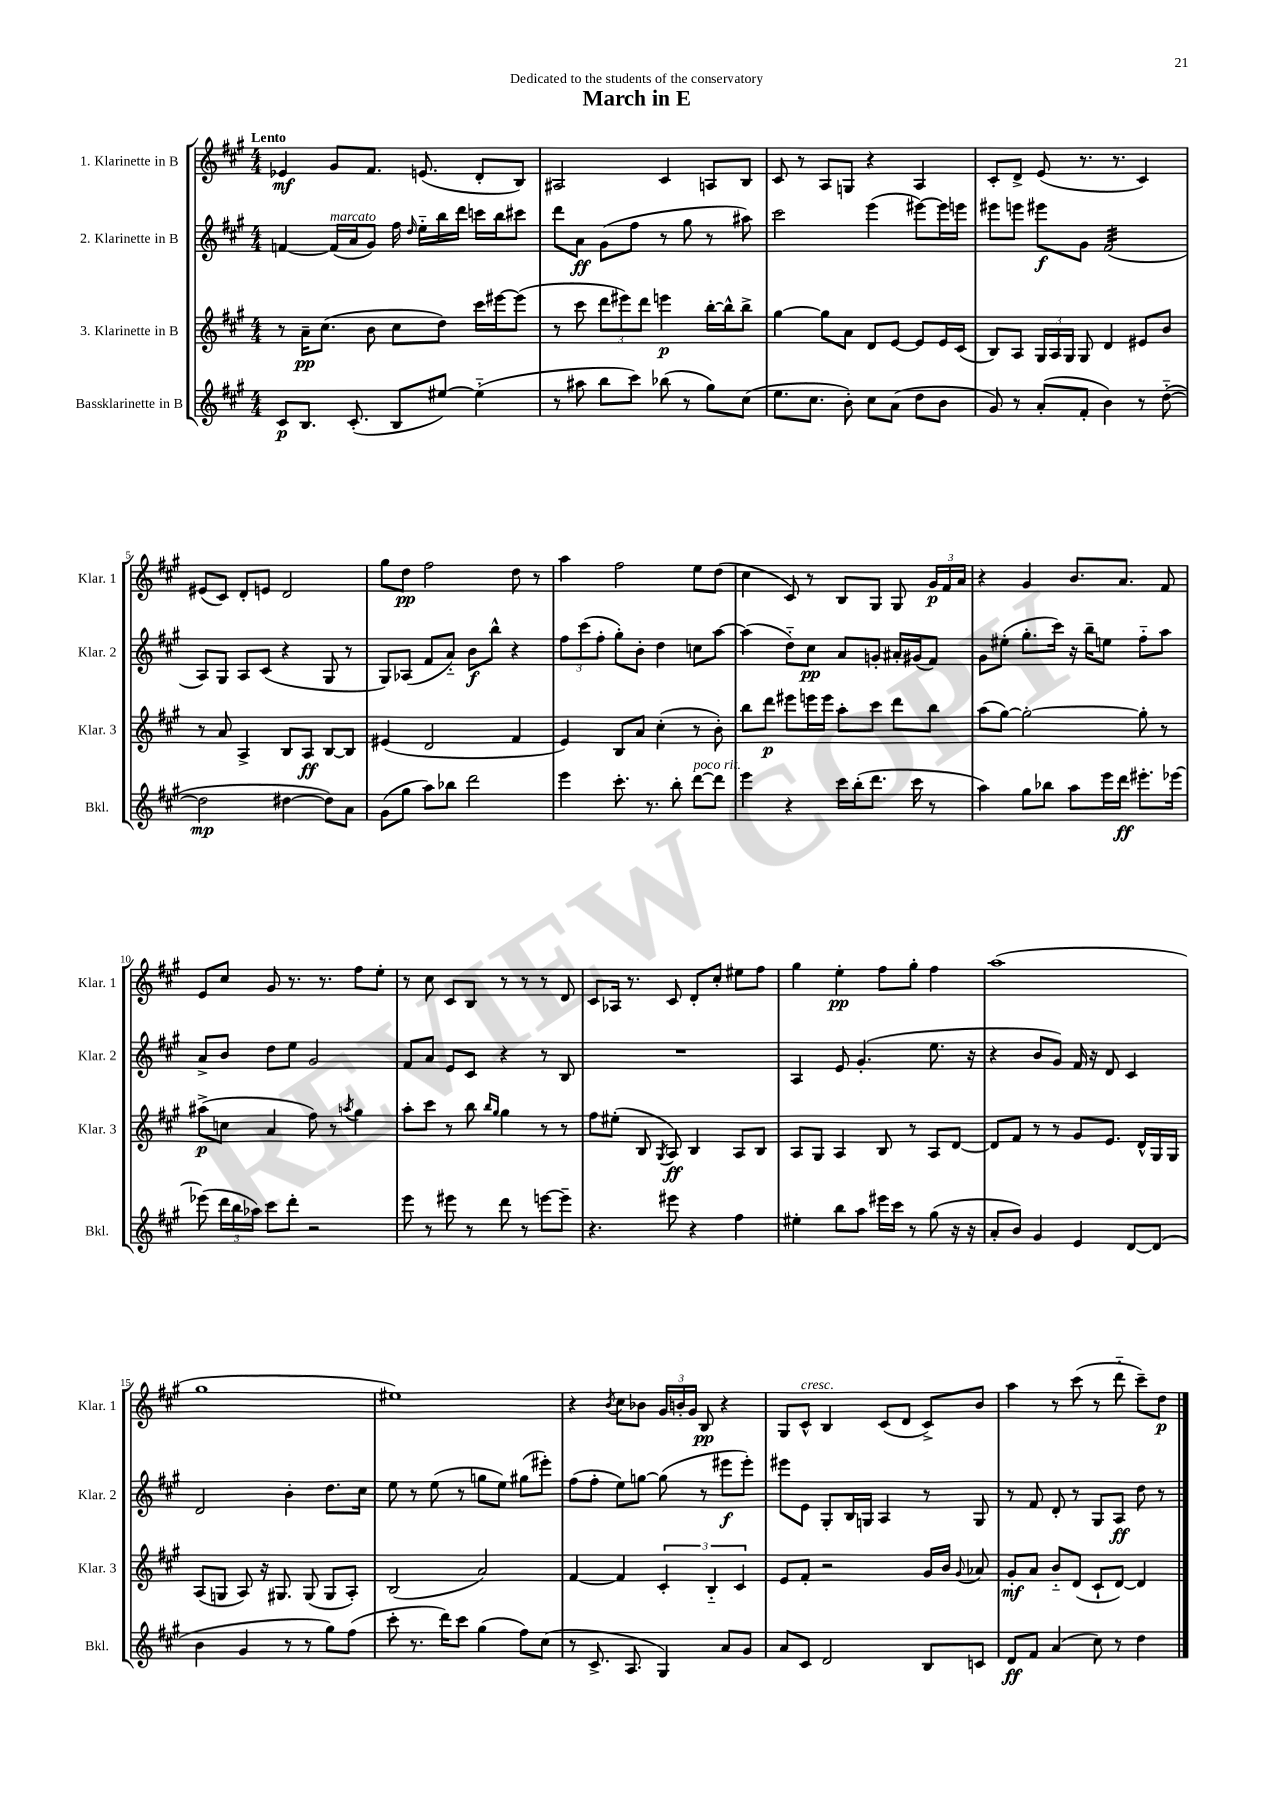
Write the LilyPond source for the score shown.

\header { title = "March in E" dedication = "Dedicated to the students of the conservatory" }
<<
\new StaffGroup <<
\new Staff = "s0" \with { instrumentName = "1. Klarinette in B" shortInstrumentName = "Klar. 1" } {
    \clef treble \key a \major \numericTimeSignature \time 4/4 \tempo "Lento"
    \autoBeamOff ees'4\mf gis'8[ fis'8.] e'8.( d'8[-. b8]) |
    ais2 cis'4 a8[ b8] |
    cis'8 r8 a8[ g8] r4 a4 |
    cis'8[-. d'8]-> e'8( r8. r8. cis'4) |
    eis'8[( cis'8]) d'8[-. e'8] d'2 |
    gis''8[ d''8]\pp fis''2 d''8 r8 |
    a''4 fis''2 e''8[ d''8]( |
    cis''4 cis'8) r8 b8[ gis8] gis8 \tuplet 3/2 { gis'16[\p fis'16 a'16] } |
    r4 gis'4 b'8.[ a'8.] fis'8 |
    e'8[ cis''8] gis'8 r8. r8. fis''8[ e''8]-. |
    r8 cis''8 cis'8[ b8] r8 r8 r8 d'8 |
    cis'8[ aes16] r8. cis'8 d'8[-. cis''8]-. eis''8[ fis''8] |
    gis''4 e''4-.\pp fis''8[ gis''8]-. fis''4 |
    a''1( |
    gis''1 |
    eis''1) |
    r4 \acciaccatura { b'8 } cis''8[ bes'8] \tuplet 3/2 { gis'16[ b'16-. gis'16] } b8\pp r4 |
    gis8[ cis'8]-^^\markup { \italic "cresc." } b4 cis'8[( d'8] cis'8[->) b'8] |
    a''4 r8 cis'''8( r8 d'''8-_ cis'''8[--) d''8]\p \bar "|." |
}
\new Staff = "s1" \with { instrumentName = "2. Klarinette in B" shortInstrumentName = "Klar. 2" } {
    \clef treble \key a \major \numericTimeSignature \time 4/4
    \autoBeamOff f'4~ f'16[^\markup { \italic "marcato" }( a'16 gis'8]) fis''16 \grace { d''16 } e''16[-_ b''16 d'''16] c'''16[ b''16 cis'''8] |
    d'''8[ a'8]\ff gis'8[( fis''8] r8 gis''8 r8 ais''8) |
    cis'''2 e'''4( eis'''8[~) eis'''16 e'''16] |
    eis'''8[ e'''8] eis'''8[\f gis'8] fis'2:32( |
    a8[) gis8] a8[ cis'8]( r4 gis8 r8 |
    gis8[) aes8]( fis'8[ a'8]-_) b'8[\f b''8]-^ r4 |
    \tuplet 3/2 { fis''8[ cis'''8( fis''8]-. } gis''8[-.) b'8]-. d''4 c''8[ a''8]~ |
    a''4( d''8[-_) cis''8]\pp a'8[ g'8]-. ais'16[-. gis'16( fis'8]) |
    gis'8[ eis''8]-.( gis''8.[-. cis'''16]) r16 b''16[-- e''8] fis''8[-_ a''8] |
    a'8[-> b'8] d''8[ e''8] gis'2 |
    fis'8[ a'8] e'8[ cis'8] r4 r8 b8 |
    R1 |
    a4 e'8 gis'4.-.( e''8. r16 |
    r4 b'8[ gis'8]) fis'16 r16 d'8 cis'4 |
    d'2 b'4-. d''8.[ cis''16] |
    e''8 r8 e''8( r8 g''8[ e''8]) gis''8[( eis'''8]-.) |
    fis''8[( fis''8]-. e''8[) g''8]~ g''8( r8 eis'''8[\f eis'''8]-.) |
    eis'''8[ e'8] gis8[-. b16 g16] a4 r8 g8 |
    r8 fis'8 d'8-. r8 gis8[ a8]\ff d''8 r8 \bar "|." |
}
\new Staff = "s2" \with { instrumentName = "3. Klarinette in B" shortInstrumentName = "Klar. 3" } {
    \clef treble \key a \major \numericTimeSignature \time 4/4
    \autoBeamOff r8 a'16[--\pp cis''8.]( b'8 cis''8[ d''8]) cis'''16[ eis'''16~ eis'''8]( |
    r8 cis'''8 \tuplet 3/2 { d'''8[ eis'''8) d'''8] } e'''4\p b''16[~-. b''16-^ b''8]-> |
    gis''4~ gis''8[ a'8] d'8[ e'8]~ e'8[ e'16 cis'16]( |
    b8[) a8] \tuplet 3/2 { gis16[ a16 gis16] } gis8 d'4 eis'8[ b'8] |
    r8 a'8 a4-> b8[ a8]\ff b8[~ b8] |
    eis'4( d'2 fis'4 |
    e'4) b8[ a'8] cis''4-.( r8 b'8-.) |
    b''8[ d'''8]\p eis'''8[ e'''16 e'''16] a''8[-. cis'''8] d'''8[ b''8] |
    a''8[( gis''8]~) gis''2~-. gis''8-. r8 |
    ais''8[->\p( c''8] a'4 fis''8) r8 \acciaccatura { a''8 } gis''4 |
    a''8[-. cis'''8] r8 b''8 \grace { b''16[ gis''16] } gis''4 r8 r8 |
    fis''8[ eis''8]-.( b8 \acciaccatura { gis8 } a8\ff) b4 a8[ b8] |
    a8[ gis8] a4 b8 r8 a8[ d'8]~ |
    d'8[ fis'8] r8 r8 gis'8[ e'8.] d'16[-^ gis16 gis16] |
    a8[( g8] a8) r16 gis8. gis8( gis8[ a8]-.) |
    b2( a'2) |
    fis'4~ fis'4 \tuplet 3/2 { cis'4-. b4-_ cis'4 } |
    e'8[ fis'8]-. r2 gis'16[ b'16] \appoggiatura { gis'8 } aes'8 |
    gis'8[-.\mf a'8] b'8[-_ d'8]( cis'8[-! d'8]~) d'4 \bar "|." |
}
\new Staff = "s3" \with { instrumentName = "Bassklarinette in B" shortInstrumentName = "Bkl." } {
    \clef treble \key a \major \numericTimeSignature \time 4/4
    \autoBeamOff cis'8[\p b8.] cis'8.-.( b8[ eis''8]~) eis''4-_( |
    r8 ais''8 b''8[ cis'''8]) bes''8( r8 gis''8[) cis''8]( |
    e''8.[ cis''8.] b'8-.) cis''8[ a'8]( d''8[ b'8] |
    gis'8) r8 a'8[-.( fis'8]-. b'4) r8 d''8~-_( |
    d''2\mp dis''4~ dis''8[) a'8] |
    gis'8[( gis''8] a''8[) bes''8] d'''2 |
    e'''4 cis'''8.-. r8. b''8-. d'''8[~^\markup { \italic "poco rit." } d'''8] |
    e'''4 r4 cis'''16[ b''16-.( d'''8.] cis'''16 r8 |
    a''4) gis''8[ bes''8] a''8[ e'''16 d'''16]\ff eis'''8.[-. ees'''16]~ |
    ees'''8( \tuplet 3/2 { d'''16[ b''16 aes''16]) } cis'''8[ d'''8]-. r2 |
    e'''8 r8 eis'''8 r8 d'''8 r8 e'''8[~ e'''8]-- |
    r4. eis'''8 r4 fis''4 |
    eis''4-. b''8[ a''8] eis'''16[ cis'''16] r8 gis''8( r16 r16 |
    a'8[-. b'8]) gis'4 e'4 d'8[~ d'8]( |
    b'4 gis'4 r8 r8 gis''8[) fis''8]( |
    cis'''8-. r8. d'''16[) cis'''8] gis''4( fis''8[) cis''8]( |
    r8 cis'8.-> a8. gis4) a'8[ gis'8] |
    a'8[ cis'8] d'2 b8[ c'8] |
    d'8[\ff fis'8] a'4( cis''8) r8 d''4 \bar "|." |
}
>>
>>
